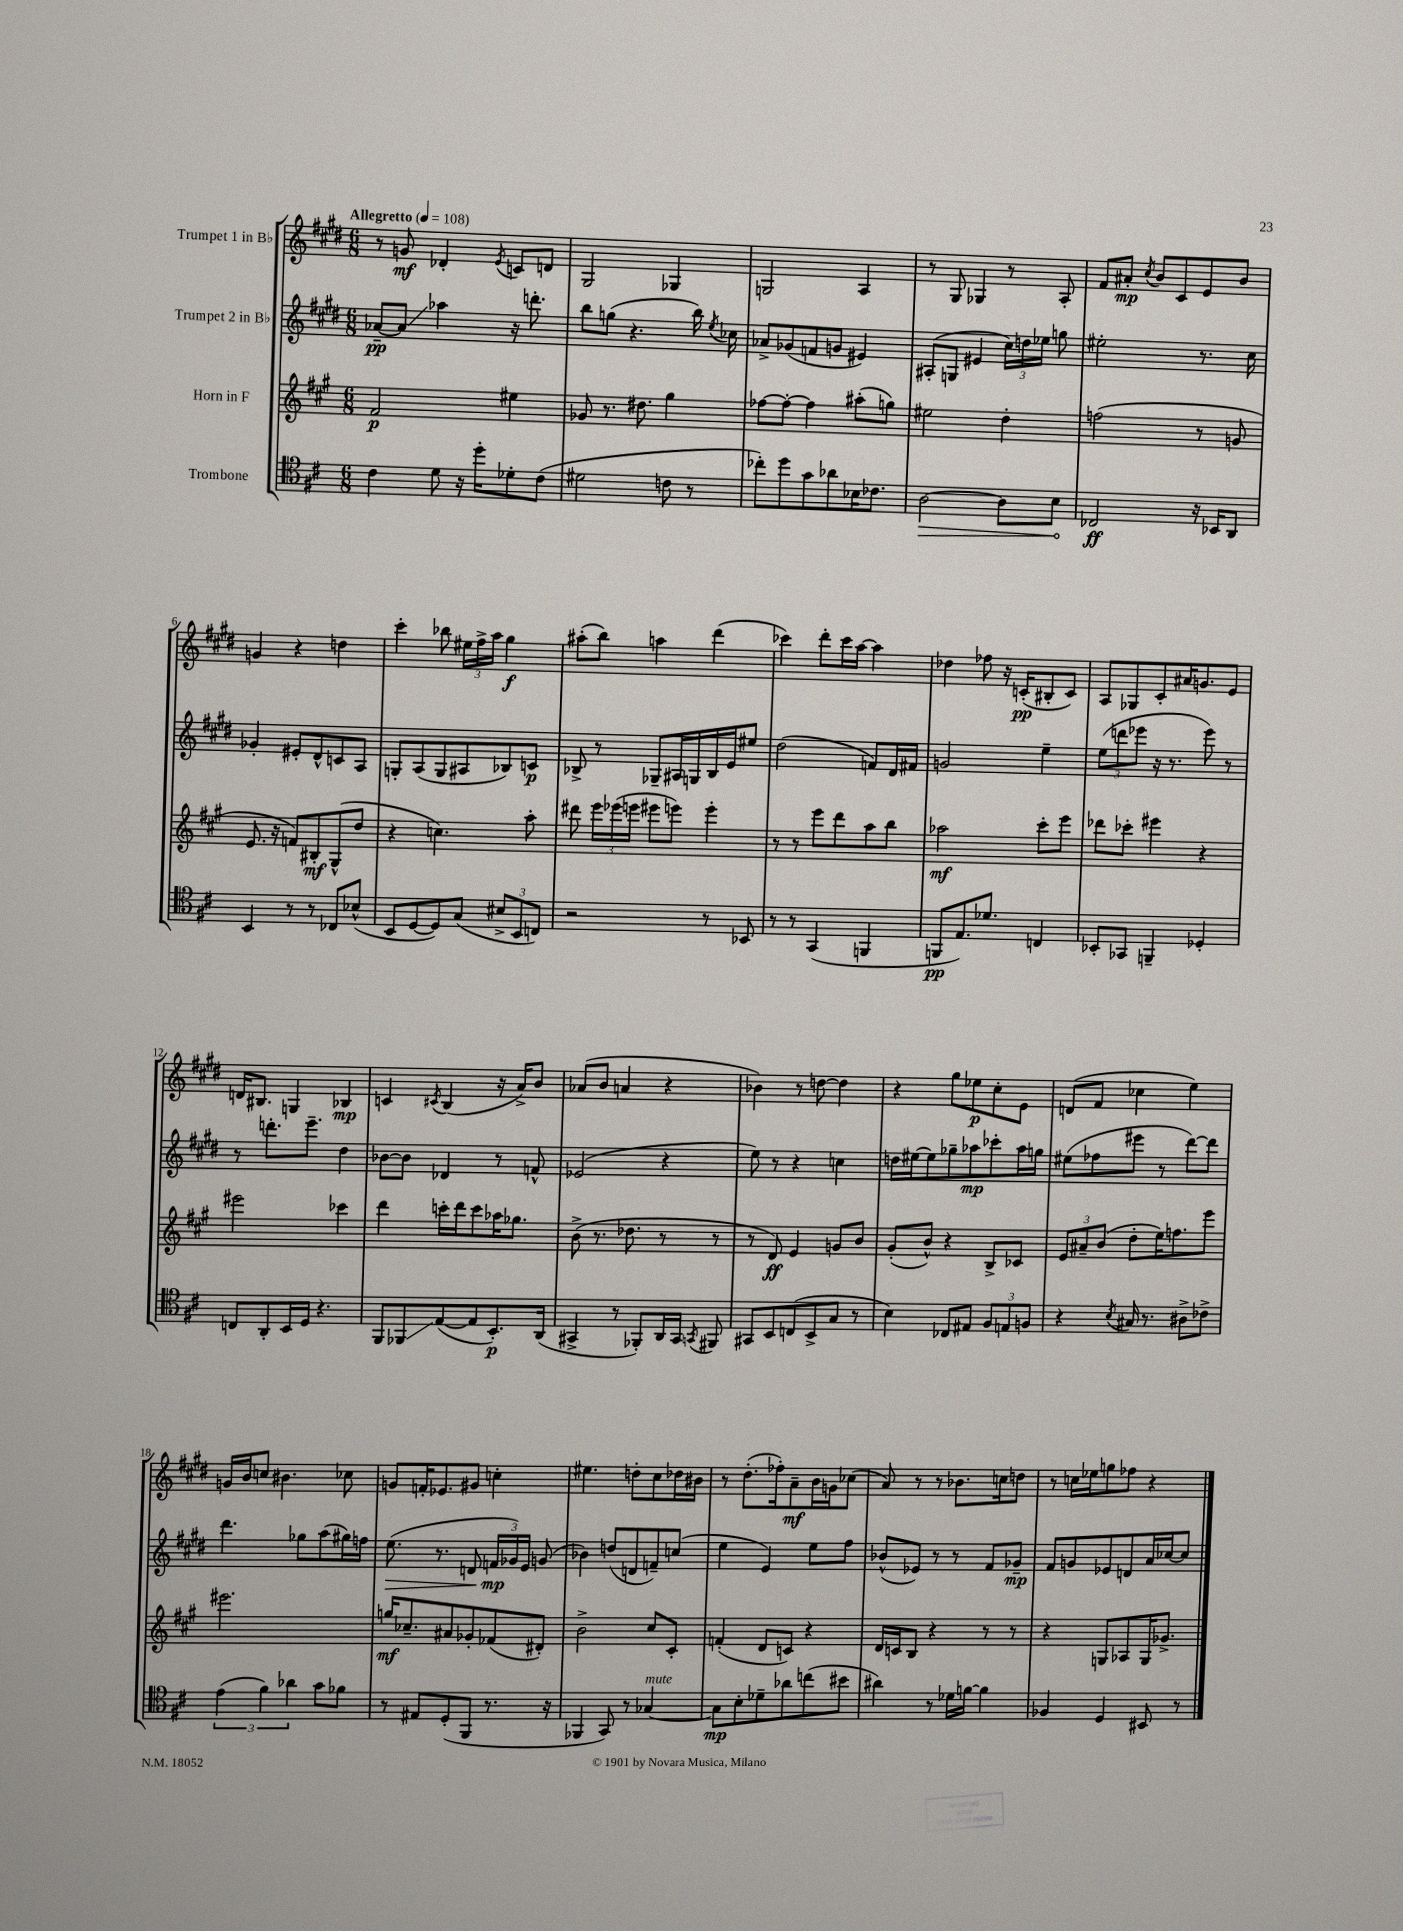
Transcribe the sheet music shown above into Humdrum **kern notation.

**kern	**kern	**kern	**kern
*staff4	*staff3	*staff2	*staff1
*clefC4	*clefG2	*clefG2	*clefG2
*k[f#c#]	*k[f#c#g#]	*k[f#c#g#d#]	*k[f#c#g#d#]
*M6/8	*M6/8	*M6/8	*M6/8
*MM108	*MM108	*MM108	*MM108
4c#\	2f#/	[8a-~/L	8r
.	.	8a-/]J	8g/
8d\	.	4aa-\	4d-'/
16r	.	.	.
16dd'\LK	.	.	.
.	.	.	8qe/
8d-'\	4ee#\	16r	8c/L
.	.	8.ddd'\	.
(8c#\J	.	.	8d/J
=	=	=	=
2d#\	8g-/	8bb\L	2G#/
.	8.r	(8gg\J	.
.	.	4.r	.
.	8.dd#\	.	.
8c\	4gg#\	.	4G-/
8r	.	16bb\)	.
.	.	8qee/	.
.	.	16cc-\	.
=	=	=	=
8cc-'\L)	[8ff-\L	8a-^/L	2G/
8dd\	8ff-'\_J	(8g-/	.
8g\	4ff-\]	8f/	.
8a-\	.	8g/J	.
16B-\K	(8aa#'\L	4e#/)	4A/
8.c-\J	.	.	.
.	8gg\J)	.	.
=	=	=	=
[2A\	2ee#\	(8A#'/L	8r
.	.	8G/J	8G#/
.	.	4e#/	4G-/
8A\]L	4dd'\	24cc#\LL)	8r
.	.	24dd\	.
.	.	24ee-\JJ	.
8B\J	.	8gg\	8A'/
=	=	=	=
2C-/	(2ff\	2ee#'\	8f#/L
.	.	.	8a#'/J
.	.	.	8qcc#/
.	.	.	8b/L
.	.	.	8c#/
16r	8r	8.r	8e/
16BB-/LK	.	.	.
8AA/J	8g/	.	8b/J
.	.	16cc#\	.
=	=	=	=
4BB/	8.e/	4g-'/	4g/
.	16r	.	.
8r	8f/L)	8e#'/L	4r
8r	8B#'/	8d#^^/	.
8C-/L	(8G#^^/	8c/	4dd\
(8B-^^/J	8dd/J	8A/J	.
=	=	=	=
8BB/L	4r	8G'/L	4ccc#'\
[8D/	.	(8A/	.
8D/])	4.cc\)	8G/	8bb-\
(8G/J	.	8A#/	24ee#\LL
.	.	.	24ff#^\
.	.	.	24aa\JJ
12B#^/L	.	8B-/)	4gg#\
12BB/	.	.	.
.	8aa'\	8c/J	.
12C/J)	.	.	.
=	=	=	=
2r	8ddd#\	8B-^/	(8aa#'\L
.	24eee\LL	8r	8bb\J)
.	(24eee-\	.	.
.	24eee\JJ	.	.
.	8eee#\L	8G-~/L	4aa\
.	8eee\J)	16A#/L	.
.	.	16G/	.
8r	4eee'\	16B-/	(4ddd#\
.	.	16e/J	.
8BB-/	.	8ee#/J	.
=	=	=	=
8r	8r	(2dd#\	4ccc-\)
8r	8r	.	.
(4GG/	8eee\L	.	8ddd#'\L
.	8ddd\	.	16ccc-\L
.	.	.	[16aa\JJ
4FF/	8aa\	8f/L)	4aa\]
.	8bb\J	16d#/L	.
.	.	16f#/JJ	.
=	=	=	=
8FF/L	2aa-\	2g/	4dd-\
8.E/)	.	.	.
.	.	.	8ff-\
8.d-/J	.	.	.
.	.	.	16r
.	.	.	(16c'/LK
4C/	8ccc#'\L	4ee~\	8B#'/
.	8eee\J	.	8c/J)
=	=	=	=
8BB-'/L	8ddd-\L	(12ee\L	8A/L
.	.	12ddd\	.
8GG-/J	8ccc-'\J	.	8G-/
.	.	12eee-\J	.
4FF~/	4eee#\	16r	8c#'/
.	.	8.r	.
.	.	.	16a#/K
.	.	.	8.g/
4D-'/	4r	8eee-\)	.
.	.	8r	8e/J
=	=	=	=
8C/L	2eee#\	8r	16d/LK
.	.	.	8.B#/J
8AA'/	.	8.ddd'\L	.
16BB/L	.	.	4G/
16D/JJ	.	8.eee~\J	.
4.r	.	.	.
.	4ccc-\	4dd#\	4B-/
=	=	=	=
8FF#/L	4ddd\	[8b-\L	4c/
8FF-/	.	8b-\]J	.
.	.	.	8qc#/
([8E/	16ccc'\LL	4d-/	(4B/
.	16ddd\J	.	.
8E/]	8ccc\	.	.
8.BB'/)	16aa-\K	8r	16r
.	8.gg-\J	.	16a^/LK)
.	.	8f^^/	8b/J
(16AA/Jk	.	.	.
=	=	=	=
4GG#^/	(8b^\	(2e-/	(8a-/L
.	8.r	.	8b/J
8r	.	.	4a/
.	8.dd-\	.	.
8FF-'/L)	.	.	.
16AA/L	8r	4r	4r
16GG#/JJ	.	.	.
8qGG/	.	.	.
8FF#/	8r	.	.
=	=	=	=
8GG#/L	8r	8ee\)	4b-\)
8BB/	8d/)	8r	.
(8C/	4e/	4r	8r
8BB^/	.	.	[8dd\
8G/J	8g/L	4cc\	4dd\]
8r	8b/J	.	.
=	=	=	=
4B\)	(8g#'/L	16dd\LL	4r
.	.	[16ee#\J	.
.	8b^^/J)	8ee#\]	.
8C-/L	4r	8gg-~\	8gg#\L
8E#/J	.	8aa-\	8ee-\
12F#/L	8B^/L	8ccc-'\	8cc#'\
12E/	.	.	.
.	8c-/J	16aa-\L	8e\J
12F/J	.	.	.
.	.	16gg\JJ	.
=	=	=	=
4r	12e/L	(8ee#\L	(8d/L
.	12a#~/	.	.
.	.	8ff-\	8f#/J
.	(12b/J	.	.
8qB/	.	.	.
16G#/	8dd'\L	8eee#\J	4cc-\
8.r	.	.	.
.	16ee\K)	8r	.
.	8.ff\	.	.
8A#^\L	.	[8ddd#\L)	4ee\)
8c-^\J	8eee\J	8ddd#\]J	.
=	=	=	=
(6e\	2.eee#\	4.ddd#\	16g/LL
.	.	.	16b/J
.	.	.	8cc/J
6f#\)	.	.	.
.	.	.	4.b#\
6a-\	.	.	.
.	.	8gg-\L	.
8g\L	.	(8aa\	.
8f-\J	.	16gg#\L)	8cc-\
.	.	16ff\JJ	.
=	=	=	=
8r	16gg/LK	(8.ee\	8g/L
.	8.cc-~/	.	.
8E#/L	.	.	16f'/K
.	.	8.r	8.e-/
(8D'/	8a#/	.	.
8FF#/J	8g-'/	8d/	8g#/J
8.r	(8f-/	24f/LL	4cc'\
.	.	24g-/)	.
.	.	24e/JJ	.
.	8d#'/J)	(8g/	.
16r	.	.	.
=	=	=	=
4FF-/	2b^\	4b-\)	4.ee#\
8GG/)	.	(8dd/L	.
8r	.	8d/	8dd'\L
[4G-/	8cc#/L	8f~/)	8cc#\
.	8c#'/J	(8cc/J	16dd-\L
.	.	.	16b#\JJ
=	=	=	=
8G-\]L	(4f'/	4ee\	8r
8B'\	.	.	(8.dd#'\L
8d-~\	8d/L	4e/)	.
.	.	.	16ff-'\k)
8a-\	8c/J)	.	8a~\
(8cc\	4r	8ee\L	16b\L
.	.	.	16g\J
8b#\J	.	8ff#\J	(8cc-\J
=	=	=	=
4a#\)	16d/LL	(8b-^^/L	8a/)
.	16c/J	.	.
.	8B/J	8e-/J)	8r
8r	4r	8r	8r
16d-\LL	.	8r	8.b-\L
[16f\JJ	.	.	.
4f\]	8r	8f#/L	.
.	.	.	16cc\k
.	8r	8g-~/J	8dd\J
=	=	=	=
4F-/	4r	8f#/L	8r
.	.	8g/	16cc\LL
.	.	.	16ee-\J
4D/	8G/L	8e-/	8gg\
.	8A-/	8d/	8ff-\J
8BB#/	16G/K	16a/L	4r
.	8.g-^/J	[16cc-/J	.
8r	.	8cc-/]J	.
==	==	==	==
*-	*-	*-	*-
